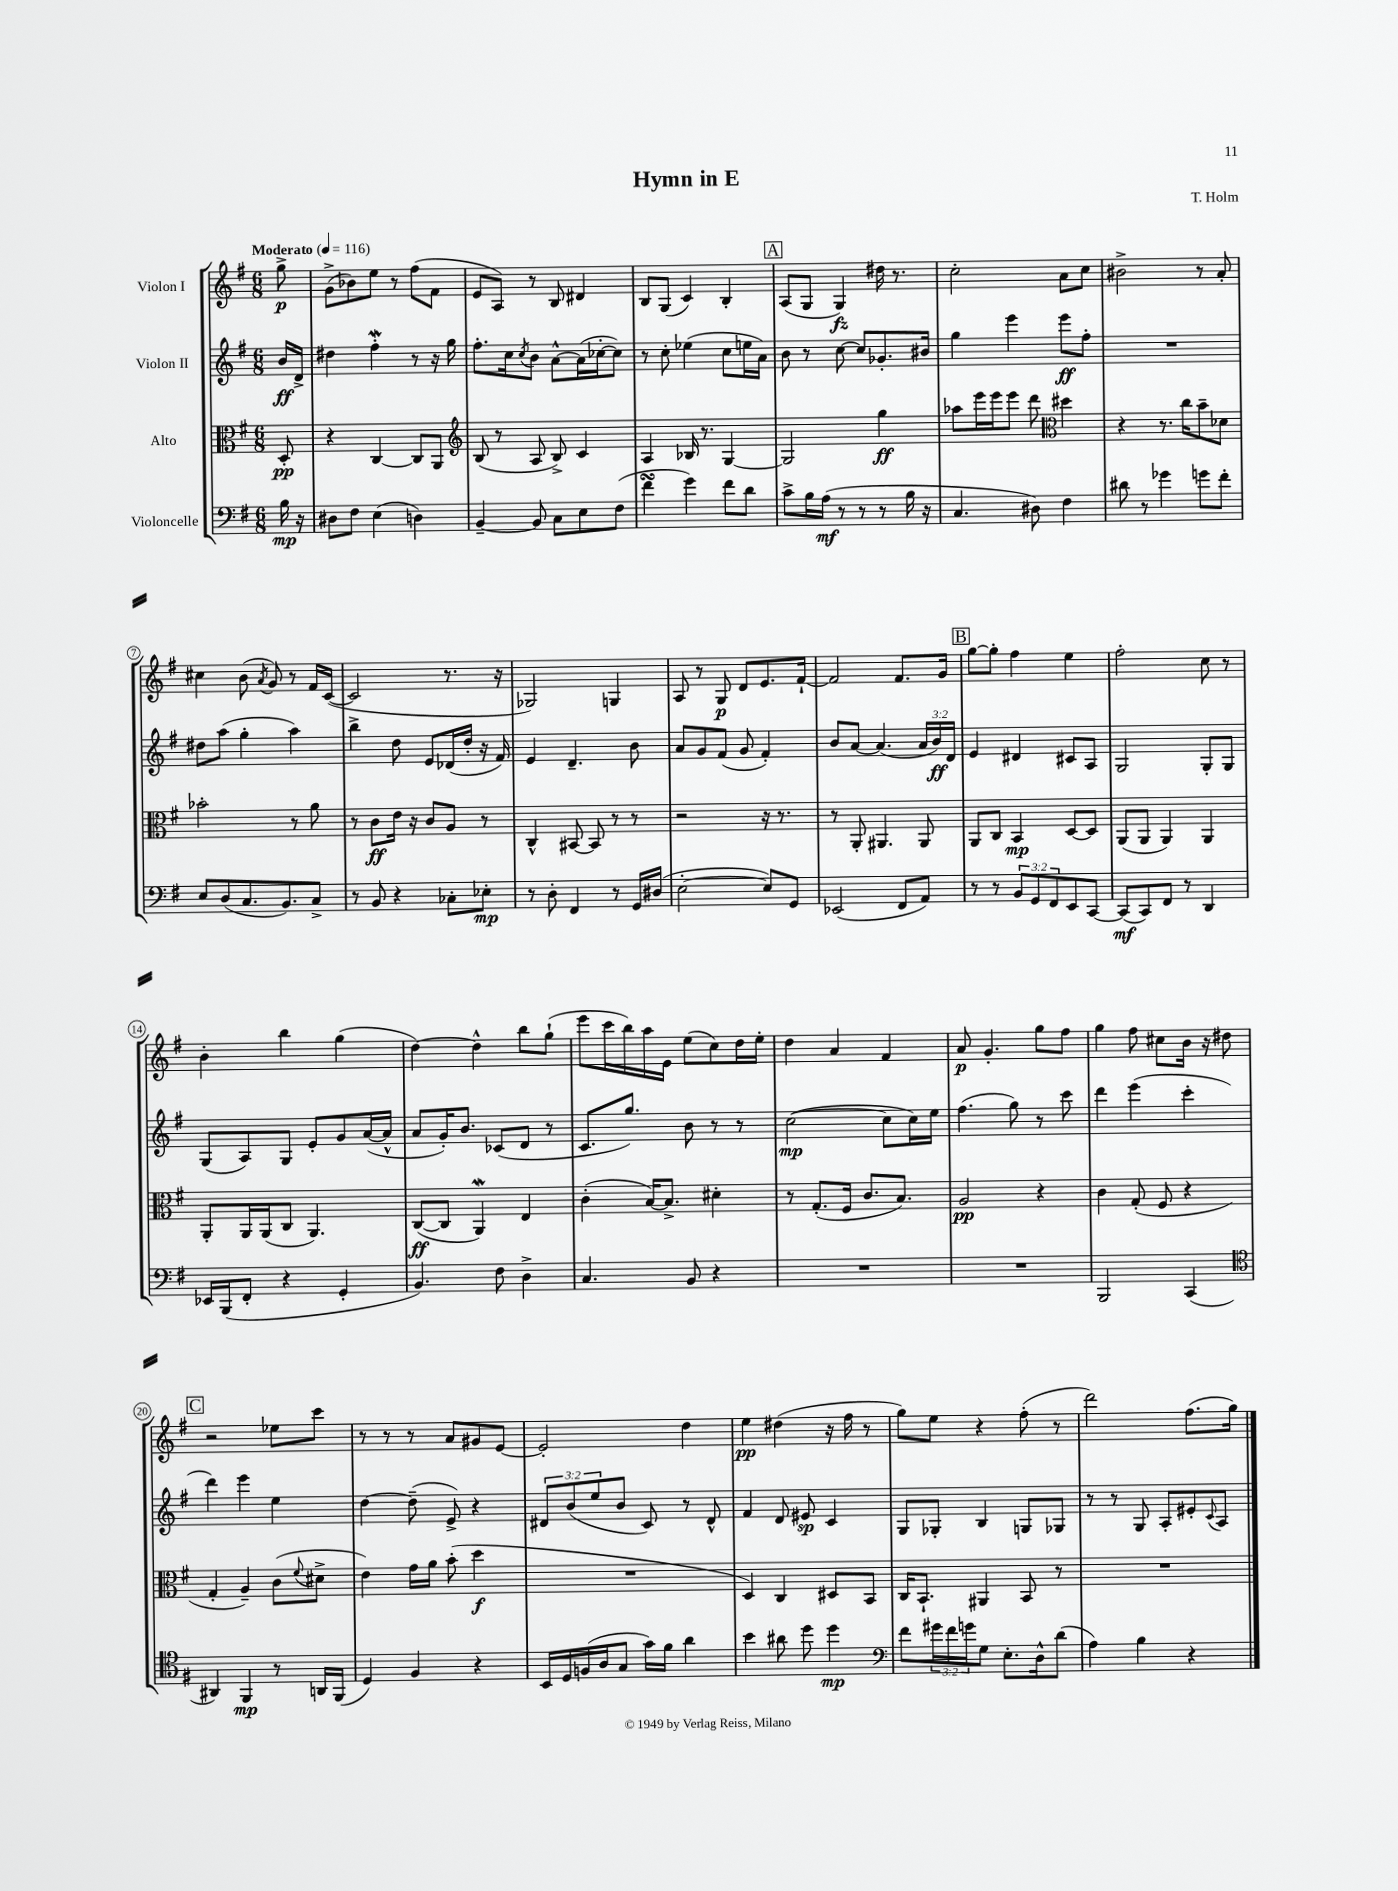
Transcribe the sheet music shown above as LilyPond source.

\header { title = "Hymn in E" composer = "T. Holm" }
<<
\new StaffGroup <<
\new Staff = "s0" \with { instrumentName = "Violon I" } {
    \clef treble \key g \major \numericTimeSignature \time 6/8 \partial 8 \tempo "Moderato" 4 = 116
    g''8->\p |
    g'8->( bes'8) e''8 r8 fis''8( fis'8 |
    e'8 a8) r8 b8 dis'4 |
    b8 g8( c'4) b4-. |
    \mark \markup { \box "A" } a8( g8 g4\fz) dis''16 r8. |
    c''2-. a'8 c''8 |
    bis'2-> r8 a'8-. |
    cis''4 b'8( \acciaccatura { a'8 } g'8) r8 fis'16 c'16~( |
    c'2 r8. r16 |
    ges2) g4 |
    a8 r8 g8\p d'8 e'8. fis'16~-! |
    fis'2 fis'8. g'16 |
    \mark \markup { \box "B" } g''8~ g''8-. fis''4 e''4 |
    fis''2-. c''8 r8 |
    b'4-. b''4 g''4( |
    d''4~) d''4-^ b''8 g''8-!( |
    e'''8 c'''16 b''16) a''16 e'16 e''8( c''8) d''16 e''16-. |
    d''4 a'4 fis'4 |
    a'8\p g'4.-. g''8 fis''8 |
    g''4 fis''8 cis''8 b'16 r16 dis''8 |
    \mark \markup { \box "C" } r2 ees''8 c'''8 |
    r8 r8 r8 a'8 gis'8 e'8~ |
    e'2-. d''4 |
    e''4\pp dis''4( r16 fis''16 r8 |
    g''8) e''8 r4 fis''8-.( r8 |
    d'''2) fis''8.( g''16) \bar "|." |
}
\new Staff = "s1" \with { instrumentName = "Violon II" } {
    \clef treble \key g \major \numericTimeSignature \time 6/8 \override Staff.TupletNumber.text = #tuplet-number::calc-fraction-text \partial 8
    b'16\ff d'16-> |
    dis''4 fis''4-.\mordent r8 r16 g''16 |
    fis''8.-. c''16 \acciaccatura { c''8 } b'8 a'8~-^ a'16( ces''16~-. ces''8) |
    r8 c''8-. ees''4( c''8 e''16 a'16) |
    \mark \markup { \box "A" } b'8 r8 c''8~ c''8 ges'8.-. bis'16 |
    g''4 e'''4 e'''8\ff fis''8-. |
    R2. |
    dis''8 a''8( g''4-. a''4) |
    b''4-> d''8 e'8 des'16( d''16-. r16 fis'16) |
    e'4 d'4.-- b'8 |
    a'8 g'8 fis'8( g'8 fis'4-.) |
    b'8 a'8~ a'4.( \tuplet 3/2 { a'16 b'16\ff) d'16 } |
    \mark \markup { \box "B" } e'4 dis'4 cis'8 a8 |
    g2 g8-. g8 |
    g8( a8) g8 e'8-. g'8 a'16~( a'16-^ |
    a'8 g'16-.) b'8. ces'8( d'8 r8 |
    c'8. g''8.) b'8 r8 r8 |
    c''2~\mp( c''8 c''16) e''16 |
    fis''4.( g''8) r8 c'''8 |
    d'''4 e'''4( c'''4-. |
    \mark \markup { \box "C" } d'''4) e'''4 e''4 |
    d''4~ d''8--( e'8->) r4 |
    \tuplet 3/2 { dis'8 b'8( e''8 } b'8 c'8) r8 dis'8-^ |
    fis'4 d'8 eis'8\sp c'4 |
    g8 ges8-. b4 g8 ges8 |
    r8 r8 g8 a8-. eis'8-. \appoggiatura { c'8 } a8 \bar "|." |
}
\new Staff = "s2" \with { instrumentName = "Alto" } {
    \clef alto \key g \major \numericTimeSignature \time 6/8 \partial 8
    d8-.\pp |
    r4 c4~ c8 a,8 |
    \clef treble b8( r8 a8 b8->) c'4 |
    a4 bes16 r8. g4~ |
    \mark \markup { \box "A" } g2 g''4\ff |
    aes''8 e'''16 e'''16 e'''8 d'''8 \clef alto dis''4 |
    r4 r8. c''16 b'8-- des'8 |
    bes'2-. r8 a'8 |
    r8 c'8\ff e'16 r16 c'8 a8 r8 |
    c4-^ bis,8~ bis,8 r8 r8 |
    r2 r16 r8. |
    r8 a,8-. ais,4. ais,8 |
    \mark \markup { \box "B" } a,8 c8 b,4\mp d8~ d8 |
    a,8( a,8 a,4) a,4 |
    a,8-. a,16 a,16( c8 a,4.) |
    c8~\ff( c8 a,4\mordent) e4 |
    c'4-.( b16~) b8.-> dis'4-. |
    r8 g8.-.( fis16 c'8. b8.) |
    a2\pp r4 |
    c'4 g8-.( fis8 r4 |
    \mark \markup { \box "C" } g4-. a4--) c'8( \appoggiatura { fis'8 } dis'8-> |
    e'4) g'16 a'16 b'8-.( d''4\f |
    R2. |
    d4) c4 dis8 b,8 |
    c16 b,8.-! ais,4 b,8 r8 |
    R2. \bar "|." |
}
\new Staff = "s3" \with { instrumentName = "Violoncelle" } {
    \clef bass \key g \major \numericTimeSignature \time 6/8 \override Staff.TupletNumber.text = #tuplet-number::calc-fraction-text \partial 8
    b16\mp r16 |
    dis8 fis8 e4( d4) |
    b,4~-- b,8 c8 e8 fis8( |
    fis'4\turn g'4) fis'8 d'8 |
    \mark \markup { \box "A" } c'8-> b16 a16\mf( r8 r8 r8 b16 r16 |
    c4. dis8) fis4 |
    dis'8 r8 ges'4 g'8 fis'8-. |
    e8 d8( c8. b,8.) c8-> |
    r8 b,8 r4 ces8-. ees8-.\mp |
    r8 d8-. fis,4 r8 g,16 dis16( |
    e2~-. e8) g,8 |
    ees,2( fis,8 a,8) |
    \mark \markup { \box "B" } r8 r8 \tuplet 3/2 { b,8 g,8 fis,8 } e,8 c,8~ |
    c,8\mf( c,8) fis,8 r8 d,4 |
    ees,16 b,,16( fis,8-. r4 g,4-. |
    b,4.) fis8 d4-> |
    c4. b,8 r4 |
    R2. |
    R2. |
    b,,2 c,4( |
    \mark \markup { \box "C" } \clef tenor ais,4) fis,4\mp r8 a,16 fis,16( |
    d4) fis4 r4 |
    b,16 d16 f16( a16 g8 g'16) fis'16 a'4 |
    b'4 ais'8 d''8 d''4\mp |
    \clef bass fis'8 \tuplet 3/2 { gis'16 fis'16 g'16 } g8 e8.-. d16-^ d'8( |
    a4) b4 r4 \bar "|." |
}
>>
>>
\layout { \context { \Score \override BarNumber.stencil = #(make-stencil-circler 0.1 0.3 ly:text-interface::print) } }
